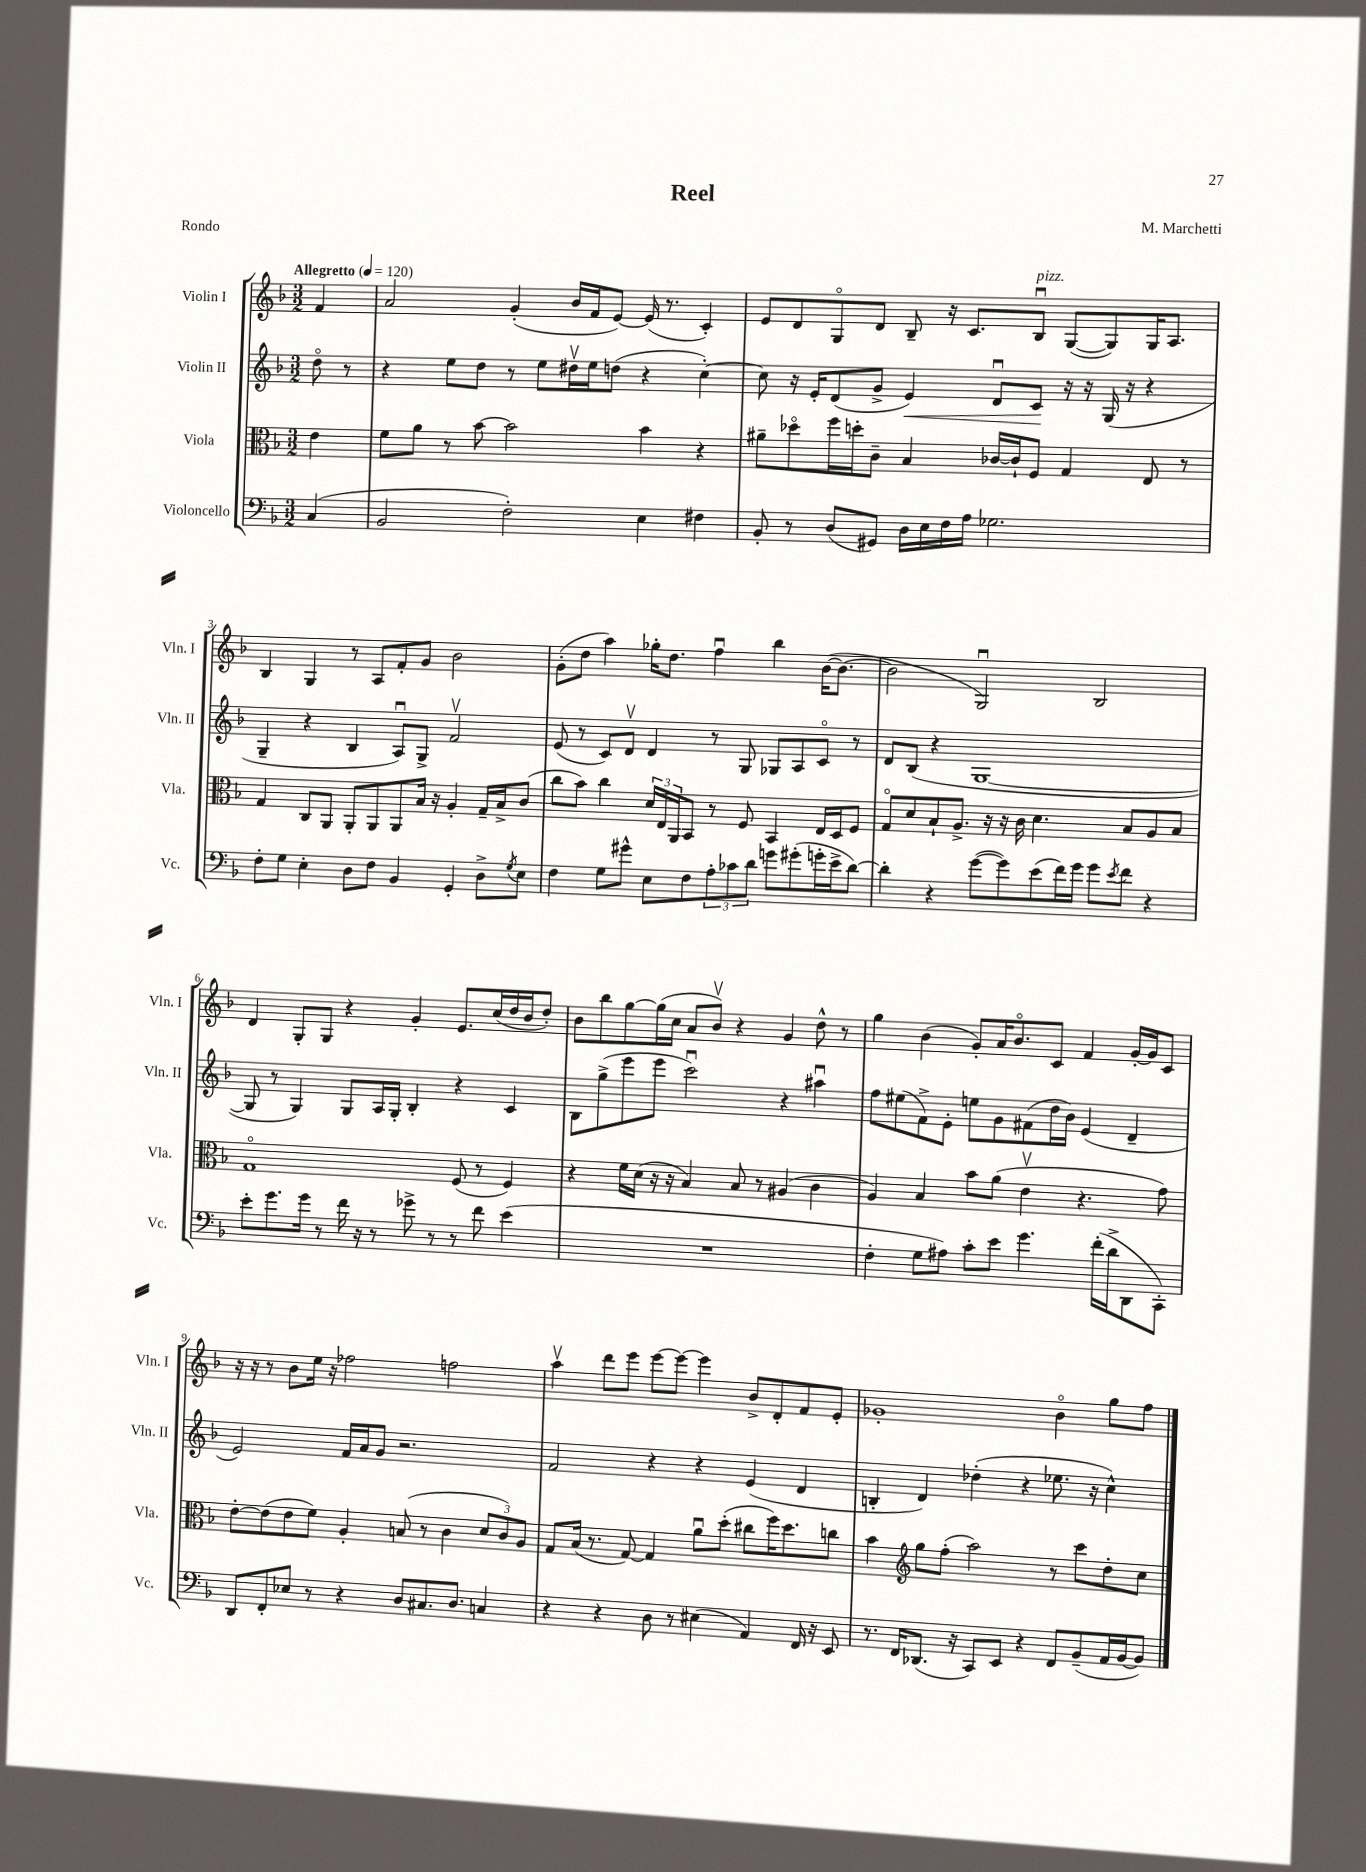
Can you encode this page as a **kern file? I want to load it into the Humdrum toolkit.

**kern	**kern	**kern	**kern
*staff4	*staff3	*staff2	*staff1
*clefF4	*clefC3	*clefG2	*clefG2
*k[b-]	*k[b-]	*k[b-]	*k[b-]
*M3/2	*M3/2	*M3/2	*M3/2
*MM120	*MM120	*MM120	*MM120
(4C/	4e\	8ddo\	4f/
.	.	8r	.
=	=	=	=
2BB-/	8f\L	4r	2a/
.	8a\J	.	.
.	8r	8ee\L	.
.	[8b-\	8dd\J	.
2F'\)	2b-\]	8r	(4g'/
.	.	8ee\L	.
.	.	16dd#v\L	16b-/LL
.	.	16ee\J	16f/J
.	.	(8dd\J	[8e/J)
4E\	4b-\	4r	(16e/]
.	.	.	8.r
4F#\	4r	[4cc'\)	4c'/)
=	=	=	=
8BB-'/	8a#~\L	8cc\]	8e/L
8r	8dd-o\	16r	8d/
.	.	16e'/LK	.
(8D/L	16ff\L	(8d/	8Go/
.	16dd'\J	.	.
8GG#/J)	8c~\J	8g^/J	8d/J
16D\LL	4B-/	4e/)	8B-~/
16E\	.	.	.
16F\	.	.	16r
16A\JJ	.	.	8.c/L
2.G-\	[16c-/LL	8du/L	.
.	16c-`/]J	.	.
.	8F/J	8c/J	8B-u/J
.	4G/	16r	([8G/L
.	.	16r	.
.	.	(16G/	8G/])
.	.	16r	.
.	8E/	4r	16G/K
.	.	.	8.A/J
.	8r	.	.
=	=	=	=
8F'\L	4G/	4G~/	4B-/
8G\J	.	.	.
4E'\	8C/L	4r	4G/
.	8AA/J	.	.
8D\L	8AA'/L	4B-/	8r
8F\J	8AA/	.	8A/L
4BB-/	8AA/	8Au/L)	8f'/
.	16B-/Jk	8G^/J	8g/J
.	16r	.	.
4GG'/	4A'/	2fv/	2b-\
8D^\L	16G~/LL	.	.
.	16B-^/J	.	.
8qG/	.	.	.
8E\J	(8c/J	.	.
=	=	=	=
4F\	8cc\L	(8e/	(8g'\L
.	8b-\J)	8r	8dd\J
8G\L	4cc\	8c/L)	4aa\)
8g#^^\J	.	8dv/J	.
8E\L	24d/LL	4d/	16gg-'\LK
.	24E/	.	.
.	.	.	8.dd\J
.	24AA/J	.	.
8F\	8BB-/J	.	.
12A'\	8r	8r	4ffu\
12c-\	.	.	.
.	8F/	8G/	.
12d\J	.	.	.
8g\L	4BB-/	8G-/L	4bb-\
(8g#'\	.	8A/	.
16g'\L	16E/LL	8co/J	([16b-\LK
16e^\J	16D/J	.	8.b-\_J
[8d\J)	8F/J	8r	.
=	=	=	=
4d'\]	8Go/L	8d/L	2b-\]
.	8d/	(8B-/J	.
4r	8B-`/	4r	.
.	8.A^/J	.	.
([8g\L	.	[1G	2Gu/)
.	16r	.	.
8g\])	16r	.	.
.	16c\	.	.
(8e\	4.d\	.	.
16f\L)	.	.	.
16g\JJ	.	.	.
8g\L	.	.	2B-/
8qe/	.	.	.
8f\J	8B-/L	.	.
4r	8A/	.	.
.	8B-/J	.	.
=	=	=	=
8e'\L	1Go	8G/]	4d/
8.g\	.	8r	.
.	.	4G/)	8G'/L
16g\Jk	.	.	.
8r	.	.	8G/J
16f\	.	8G/L	4r
16r	.	.	.
8r	.	16A/L	.
.	.	16G'/JJ	.
8g-^\	.	4B-'/	4g'/
8r	.	.	.
8r	(8F/	4r	8.e/L
8f\	8r	.	.
.	.	.	(16cc/L
(4e\	4F/)	4c/	16dd/
.	.	.	16b-/J
.	.	.	8dd'/J)
=	=	=	=
1.r	4r	8B-\L	8b-\L
.	.	(8gg^\	8bb-\
.	16f\LL	8eee\	[8gg\
.	(16d\JJ	.	.
.	16r	8eee\J	(16gg\]L
.	16r	.	16cc\JJ
.	4B-/)	2cccu\)	8a/L
.	.	.	8b-v/J)
.	8B-/	.	4r
.	8r	.	.
.	(4A#/	4r	4g/
.	4c\	4aa#u\	8dd^^\
.	.	.	8r
=	=	=	=
4F'\	4A/)	8ff\L	4gg\
.	.	(8ee#\	.
8G\L	4B-/	8f^\)	(4b-\
8A#\J)	.	8e'\J	.
8c'\L	8b-\L	8ee\L	8g'/L)
8e\J	(8a\J	8g\	16a/K
.	.	.	8.b-o/
4.g\	4ev\	(8f#\	.
.	.	16dd\L	8c/J
.	.	16b-\JJ)	.
.	4.r	(4e/	4f/
(16f'\LL	.	.	.
16d^\J	.	.	.
8DD\	.	4d~/	[16g'/LL
.	.	.	16g/]J
8CC'\J)	8g\)	.	8c/J
=	=	=	=
8DD/L	[8e'\L	2e/)	16r
.	.	.	16r
8FF'/	(8e\]	.	8r
8E-/J	8e\	.	8b-\L
8r	8f\J)	.	16ee\Jk
.	.	.	16r
4r	4A'/	16f/LL	2ff-\
.	.	16a/J	.
.	.	8g/J	.
8D/L	(8B/	2.r	.
8.C#/	8r	.	.
.	4c\	.	2ff\
8.D/J	.	.	.
4C/	12d/L	.	.
.	12c/)	.	.
.	12A/J	.	.
=	=	=	=
4r	8G/L	2f/	4aav\
.	(16B-/Jk	.	.
.	8.r	.	.
4r	.	.	8ddd\L
.	[8G/)	.	8eee\J
8D\	4G/]	4r	[8eee\L
8r	.	.	8eee\_J
(4E#\	8au\L	4r	4eee\]
.	(8dd'\J	.	.
4AA/)	8cc#\L	(4e/	8b-^/L
.	16ff\K)	.	8d'/
.	8.dd\	.	.
16FF/	.	4d/	8f/
16r	.	.	.
8EE/	8cc\J	.	8e'/J
=	=	=	=
8.r	4b-\	4B'/	1g-'
16FF/LK	.	.	.
*	*clefG2	*	*
(8.DD-/J	8gg\L	4d/)	.
.	(8ff'\J	.	.
16r	.	.	.
8CC/L)	2aa\)	(4dd-'\	.
8EE/J	.	.	.
4r	.	4r	.
8FF/L	8r	8.ee-\	4b-o\
(8BB-~/	8ccc\L	.	.
.	.	16r	.
16AA/L	8dd'\	4cc^^\)	8gg\L
[16BB-/J	.	.	.
8BB-/]J)	8cc\J	.	8ff\J
==	==	==	==
*-	*-	*-	*-
